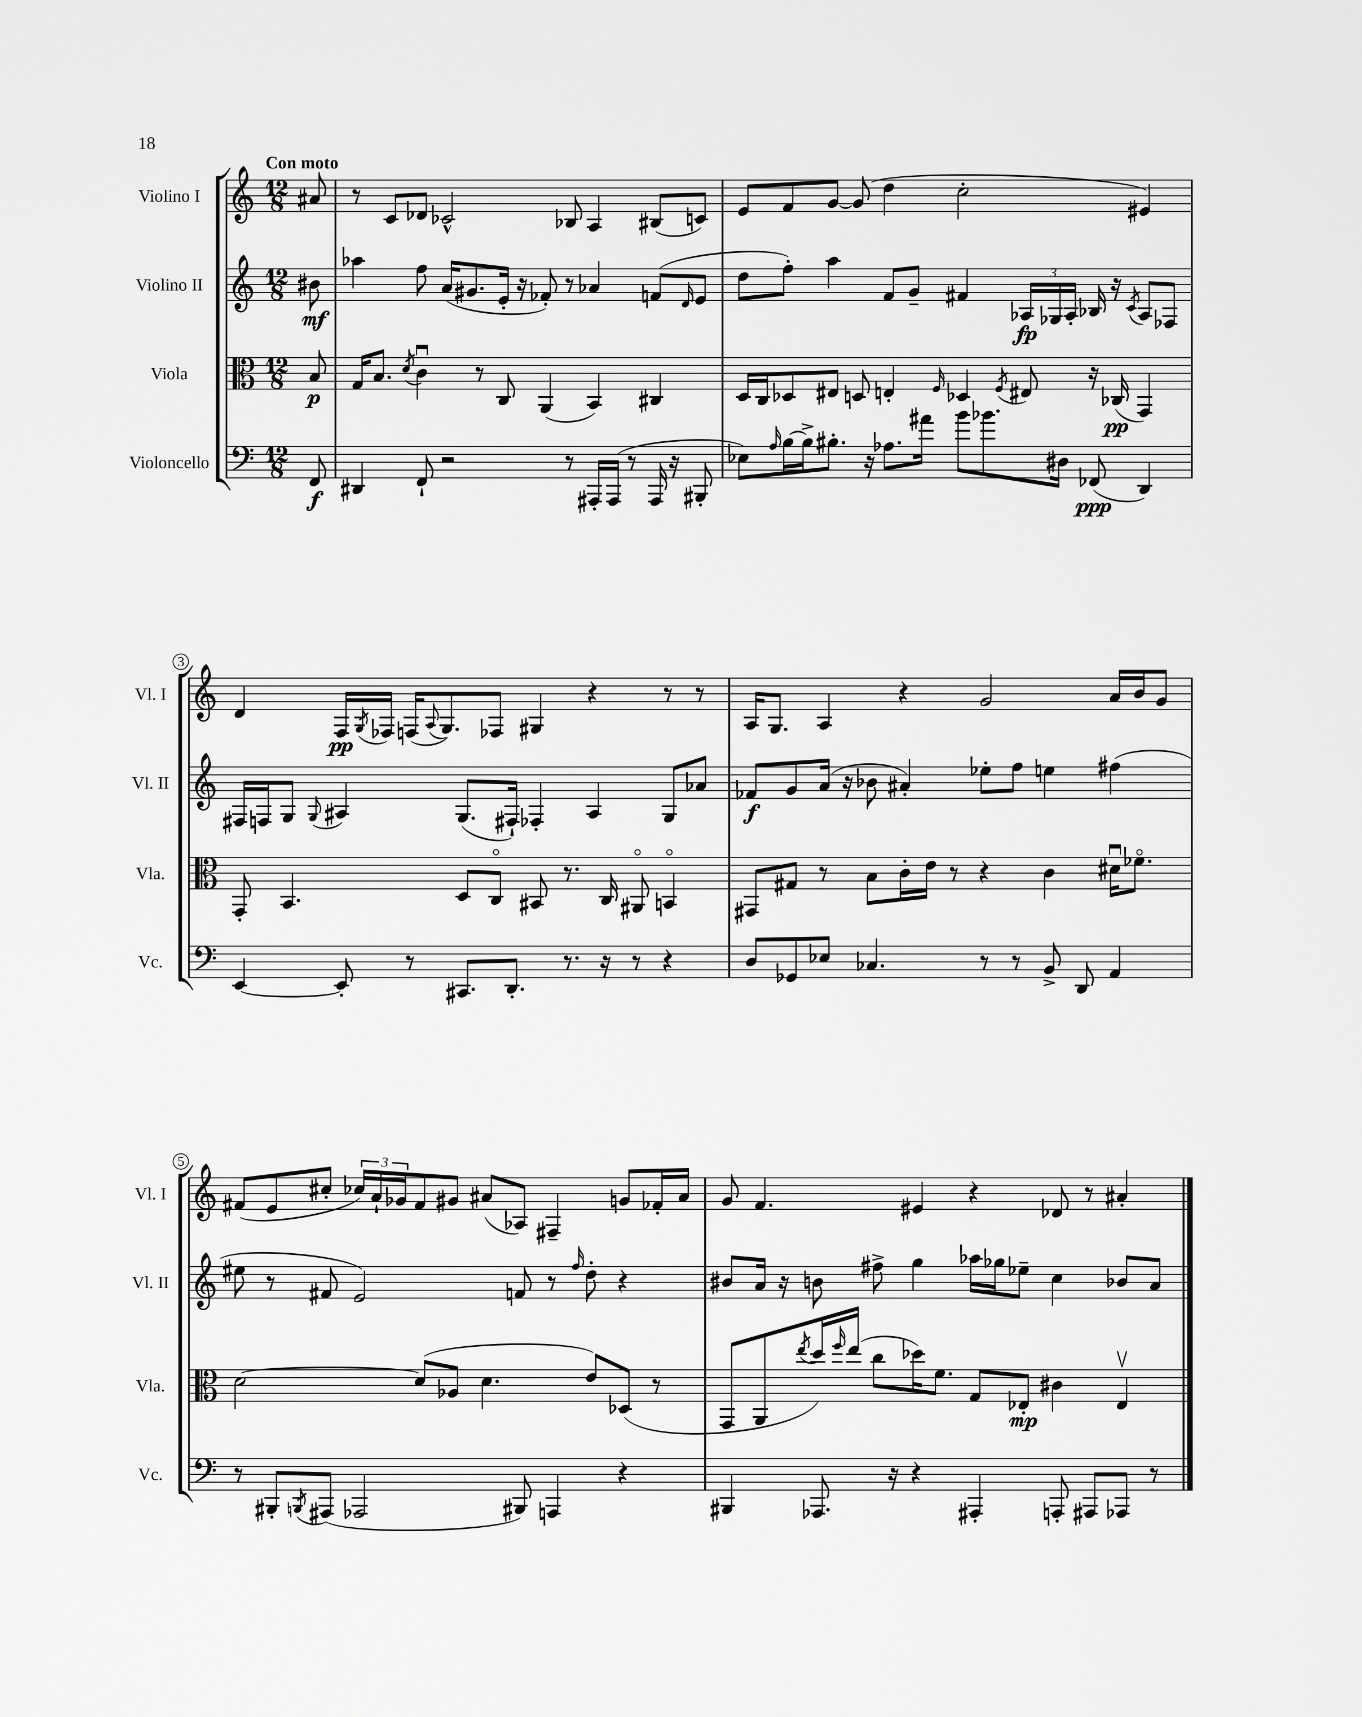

**kern	**dynam	**kern	**dynam	**kern	**dynam	**kern	**dynam
*part4	*part4	*part3	*part3	*part2	*part2	*part1	*part1
*staff4	*staff4	*staff3	*staff3	*staff2	*staff2	*staff1	*staff1
*I"Violoncello	*	*I"Viola	*	*I"Violino II	*	*I"Violino I	*
*I'Vc.	*	*I'Vla.	*	*I'Vl. II	*	*I'Vl. I	*
*clefF4	*	*clefC3	*	*clefG2	*	*clefG2	*
*k[]	*	*k[]	*	*k[]	*	*k[]	*
*M12/8	*	*M12/8	*	*M12/8	*	*M12/8	*
=	=	=	=	=	=	=	=
!	!	!	!	!	!	!LO:TX:a:B:t=Con moto	!
8FF/	f	8B/	p	8b#X\	mf	8a#X/	.
=1	=1	=1	=1	=1	=1	=1	=1
4DD#X/	.	16G/KL	.	4aa-X\	.	8r	.
.	.	8.B/J	.	.	.	.	.
.	.	.	.	.	.	8c/L	.
.	.	8qd/	.	.	.	.	.
8FF`/	.	4cu\	.	8ff\	.	8d-X/J	.
2r	.	.	.	(16a/KL	.	2c-X^^/	.
.	.	.	.	8.g#X/	.	.	.
.	.	8r	.	.	.	.	.
.	.	8C/	.	16e'/Jk	.	.	.
.	.	.	.	16r	.	.	.
.	.	(4AA/	.	8f-X'/)	.	.	.
8r	.	.	.	8r	.	8B-X/	.
16AAA#X'/LL	.	4BB/)	.	4a-X/	.	4A/	.
(16AAA#/JJ	.	.	.	.	.	.	.
8r	.	.	.	.	.	.	.
16AAA#/	.	4C#X/	.	(8fn/L	.	(8B#X/L	.
16r	.	.	.	.	.	.	.
.	.	.	.	16qqd/	.	.	.
8BBB#X'/	.	.	.	8e/J	.	8cn/J)	.
=2	=2	=2	=2	=2	=2	=2	=2
8E-X\L)	.	16D/LL	.	8dd\L	.	8e/L	.
.	.	16C/J	.	.	.	.	.
16qqA/	.	.	.	.	.	.	.
[16B\L	.	8D-X/	.	8ff'\J)	.	8f/	.
16B^\J]	.	.	.	.	.	.	.
8.B#X'\J	.	8E#X/J	.	4aa\	.	[8g/J	.
.	.	8Dn/	.	.	.	(8g/]	.
16r	.	.	.	.	.	.	.
8.A-X\L	.	4En'/	.	8f/L	.	4dd\	.
.	.	.	.	8g~/J	.	.	.
16a#X\Jk	.	.	.	.	.	.	.
.	.	16qqF/	.	.	.	.	.
8b\L	.	4D-X/	.	4f#X/	.	2cc'\	.
8.b-X\	.	.	.	.	.	.	.
.	.	8qF/	.	.	.	.	.
.	.	8E#X/	.	24A-X/LL	fp	.	.
.	.	.	.	24G-X/	.	.	.
16D#X\Jk	.	.	.	.	.	.	.
.	.	.	.	24A-'/JJ	.	.	.
(8FF-X/	ppp	16r	.	16B-X/	.	.	.
.	.	(16C-X/	pp	16r	.	.	.
.	.	.	.	8qc/	.	.	.
4DD/)	.	4GG/)	.	8A-/L	.	4e#X/)	.
.	.	.	.	8F-X/J	.	.	.
!!LO:LB:g=z
=3	=3	=3	=3	=3	=3	=3	=3
[4EE/	.	8GG'/	.	16F#X/LL	.	4d/	.
.	.	.	.	16Fn/J	.	.	.
.	.	4.BB/	.	8G/J	.	.	.
.	.	.	.	8qqG/	.	.	.
8EE'/]	.	.	.	4A#X/	.	16F/LL	pp
.	.	.	.	.	.	8qG/	.
.	.	.	.	.	.	16F-X/JJ	.
8r	.	.	.	.	.	(16Fn/KL	.
.	.	.	.	.	.	8qqA/	.
.	.	.	.	.	.	8.G/)	.
8.CC#X/L	.	8D/L	.	(8.G/L	.	.	.
.	.	8C/J	.	.	.	8F-X/J	.
8.DD'/J	.	.	.	16F#X`/Jk)	.	.	.
.	.	8BB#X/	.	4F-X'/	.	4G#X/	.
8.r	.	8.r	.	.	.	.	.
.	.	.	.	4A#/	.	4r	.
16r	.	16C/	.	.	.	.	.
8r	.	8AA#X/	.	.	.	.	.
4r	.	4BBn/	.	8G/L	.	8r	.
.	.	.	.	8a-X/J	.	8r	.
=4	=4	=4	=4	=4	=4	=4	=4
8D/L	.	8GG#X/L	.	8f-X/L	f	16A/KL	.
.	.	.	.	.	.	8.G/J	.
8GG-X/	.	8G#X/J	.	8g/	.	.	.
8E-X/J	.	8r	.	(16a/Jk	.	4A/	.
.	.	.	.	16r	.	.	.
4.C-X/	.	8B\L	.	8b-X\	.	.	.
.	.	16c'\L	.	4a#X'/)	.	4r	.
.	.	16e\JJ	.	.	.	.	.
.	.	8r	.	.	.	.	.
8r	.	4r	.	8ee-X'\L	.	2g/	.
8r	.	.	.	8ff\J	.	.	.
8BB^/	.	4c\	.	4een\	.	.	.
8DD/	.	.	.	.	.	.	.
4AA/	.	16d#Xu\KL	.	(4ff#X\	.	16a/LL	.
.	.	8.f-X\J	.	.	.	16b/J	.
.	.	.	.	.	.	8g/J	.
!!LO:LB:g=z
=5	=5	=5	=5	=5	=5	=5	=5
8r	.	[2d\	.	8ee#X\	.	(8f#X/L	.
8BBB#X'/L	.	.	.	8r	.	8e/	.
8qBBBn/	.	.	.	.	.	.	.
(8AAA#X/J	.	.	.	8f#X/	.	8cc#X'/J	.
2AAA-X/	.	.	.	2e/)	.	24cc-X/LL)	.
.	.	.	.	.	.	24a`/	.
.	.	.	.	.	.	24g-X/J	.
.	.	(8d/L]	.	.	.	8f#/	.
.	.	8A-X/J	.	.	.	8g#X/J	.
.	.	4.d\	.	.	.	(8a#X/L	.
8BBB#X/)	.	.	.	8fn/	.	8A-X/J)	.
4AAAn/	.	.	.	8r	.	4F#X~/	.
.	.	.	.	16qqff/	.	.	.
.	.	8e/L)	.	8dd'\	.	.	.
4r	.	(8D-X/J	.	4r	.	8gn/L	.
.	.	8r	.	.	.	16f-X'/L	.
.	.	.	.	.	.	16a#/JJ	.
=6	=6	=6	=6	=6	=6	=6	=6
4BBB#X/	.	8GG/L	.	8b#X/L	.	8g/	.
.	.	8AA/	.	16a/Jk	.	4.f/	.
.	.	.	.	16r	.	.	.
.	.	8qee/	.	.	.	.	.
8.AAA-X/	.	16dd/L)	.	8bn\	.	.	.
.	.	16qqff/	.	.	.	.	.
.	.	(16ee/JJ	.	.	.	.	.
.	.	8cc\L	.	8ff#X^\	.	.	.
16r	.	.	.	.	.	.	.
4r	.	16dd-X\K)	.	4gg\	.	4e#X/	.
.	.	8.f\J	.	.	.	.	.
4AAA#X'/	.	8G/L	.	16aa-X\LL	.	4r	.
.	.	.	.	16gg-X\J	.	.	.
.	.	8E-X'/J	mp	8ee-X~\J	.	.	.
8AAAn'/	.	4c#X\	.	4cc\	.	8d-X/	.
8AAA#X/L	.	.	.	.	.	8r	.
8AAA-X/J	.	4E-v/	.	8b-X/L	.	4a#X'/	.
8r	.	.	.	8a/J	.	.	.
==	==	==	==	==	==	==	==
*-	*-	*-	*-	*-	*-	*-	*-
